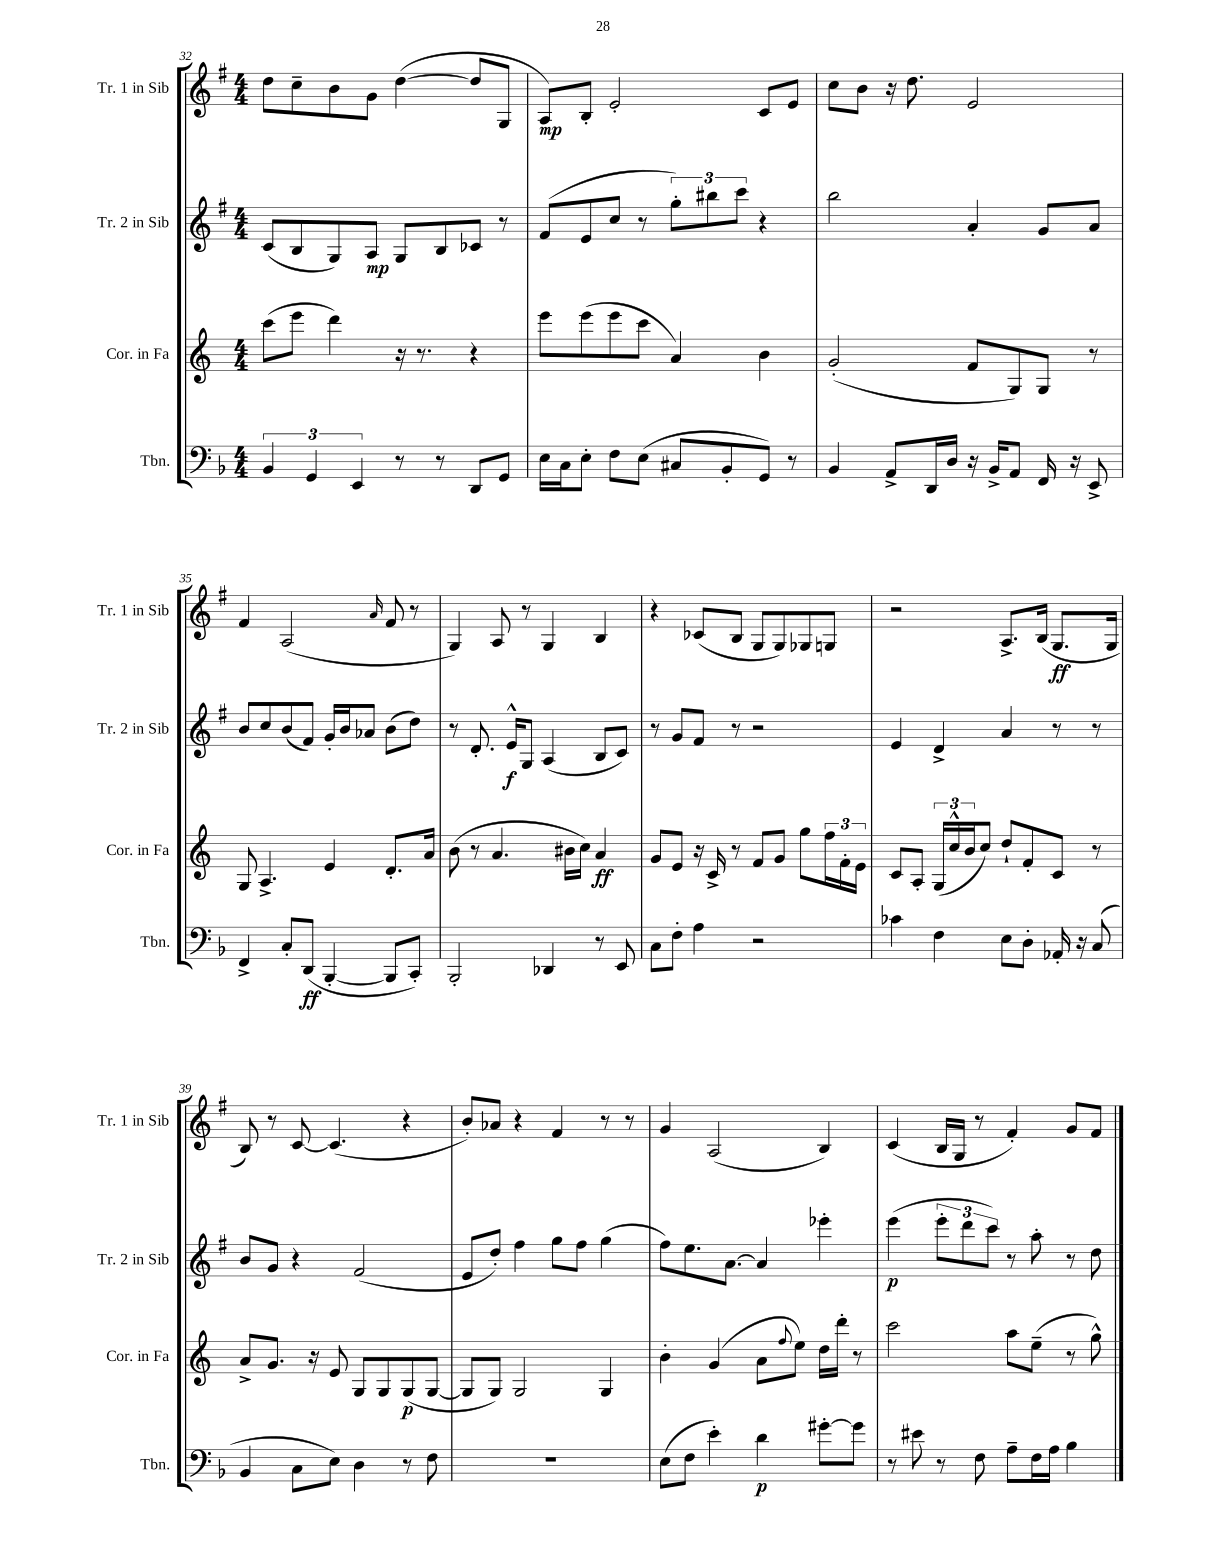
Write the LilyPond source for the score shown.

<<
\new StaffGroup <<
\new Staff = "s0" \with { instrumentName = "Tr. 1 in Sib" shortInstrumentName = "Tr. 1 in Sib" } {
    \clef treble \key g \major \numericTimeSignature \time 4/4
    d''8 c''8-- b'8 g'8 d''4~( d''8 g8 |
    a8\mp) b8-. e'2-. c'8 e'8 |
    c''8 b'8 r16 d''8. e'2 |
    fis'4 a2( \grace { a'16 } fis'8 r8 |
    g4) a8 r8 g4 b4 |
    r4 ces'8( b8 g8 g8) ges8 g8 |
    r2 a8.-> b16( g8.\ff g16 |
    b8) r8 c'8~ c'4.( r4 |
    b'8-.) aes'8 r4 fis'4 r8 r8 |
    g'4 a2( b4) |
    c'4( b16 g16 r8 fis'4-.) g'8 fis'8 \bar "|." |
}
\new Staff = "s1" \with { instrumentName = "Tr. 2 in Sib" shortInstrumentName = "Tr. 2 in Sib" } {
    \clef treble \key g \major \numericTimeSignature \time 4/4
    c'8( b8 g8) a8\mp g8 b8 ces'8 r8 |
    fis'8( e'8 c''8 r8 \tuplet 3/2 { g''8-.) bis''8 c'''8 } r4 |
    b''2 a'4-. g'8 a'8 |
    b'8 c''8 b'8( fis'8) g'16-. b'16 aes'8 b'8( d''8) |
    r8 d'8.-. e'16-^\f g8 a4( b8 c'8) |
    r8 g'8 fis'8 r8 r2 |
    e'4 d'4-> a'4 r8 r8 |
    b'8 g'8 r4 fis'2( |
    e'8 d''8-.) fis''4 g''8 fis''8 g''4( |
    fis''8) e''8. a'8.~ a'4 ees'''4-. |
    e'''4\p( \tuplet 3/2 { e'''8-. d'''8 c'''8) } r8 a''8-. r8 d''8 \bar "|." |
}
\new Staff = "s2" \with { instrumentName = "Cor. in Fa" shortInstrumentName = "Cor. in Fa" } {
    \clef treble \key c \major \numericTimeSignature \time 4/4
    c'''8( e'''8 d'''4) r16 r8. r4 |
    e'''8 e'''8( e'''8 c'''8 a'4) b'4 |
    g'2-.( f'8 g8) g8 r8 |
    g8 a4.-> e'4 d'8.-. a'16 |
    b'8( r8 a'4. bis'16 c''16) a'4\ff |
    g'8 e'8 r16 c'16-> r8 f'8 g'8 g''8 \tuplet 3/2 { f''16 f'16-. e'16 } |
    c'8 a8-. \tuplet 3/2 { g16( c''16-^ b'16 } c''8) d''8-! f'8-. c'8 r8 |
    a'8-> g'8. r16 e'8 g8 g8 g8\p( g8~ |
    g8 g8) g2 g4 |
    b'4-. g'4( a'8 \appoggiatura { f''8 } e''8) d''16 d'''16-. r8 |
    c'''2 a''8 e''8--( r8 g''8-^) \bar "|." |
}
\new Staff = "s3" \with { instrumentName = "Tbn." shortInstrumentName = "Tbn." } {
    \clef bass \key f \major \numericTimeSignature \time 4/4
    \tuplet 3/2 { bes,4 g,4 e,4 } r8 r8 d,8 g,8 |
    e16 c16 e8-. f8 e8( cis8 bes,8-. g,8) r8 |
    bes,4 a,8-> d,16 d16 r16 bes,16-> a,8 f,16 r16 e,8-> |
    f,4-> c8-. d,8\ff( bes,,4~-. bes,,8 c,8-.) |
    bes,,2-. des,4 r8 e,8 |
    c8 f8-. a4 r2 |
    ces'4 f4 e8 d8-. aes,16-. r16 c8( |
    bes,4 c8 e8) d4 r8 f8 |
    R1 |
    e8( f8 e'4-.) d'4\p gis'8~-. gis'8 |
    r8 eis'8 r8 f8 a8-- f16 a16 bes4 \bar "|." |
}
>>
>>
\layout { \context { \Score currentBarNumber = #32 } }
